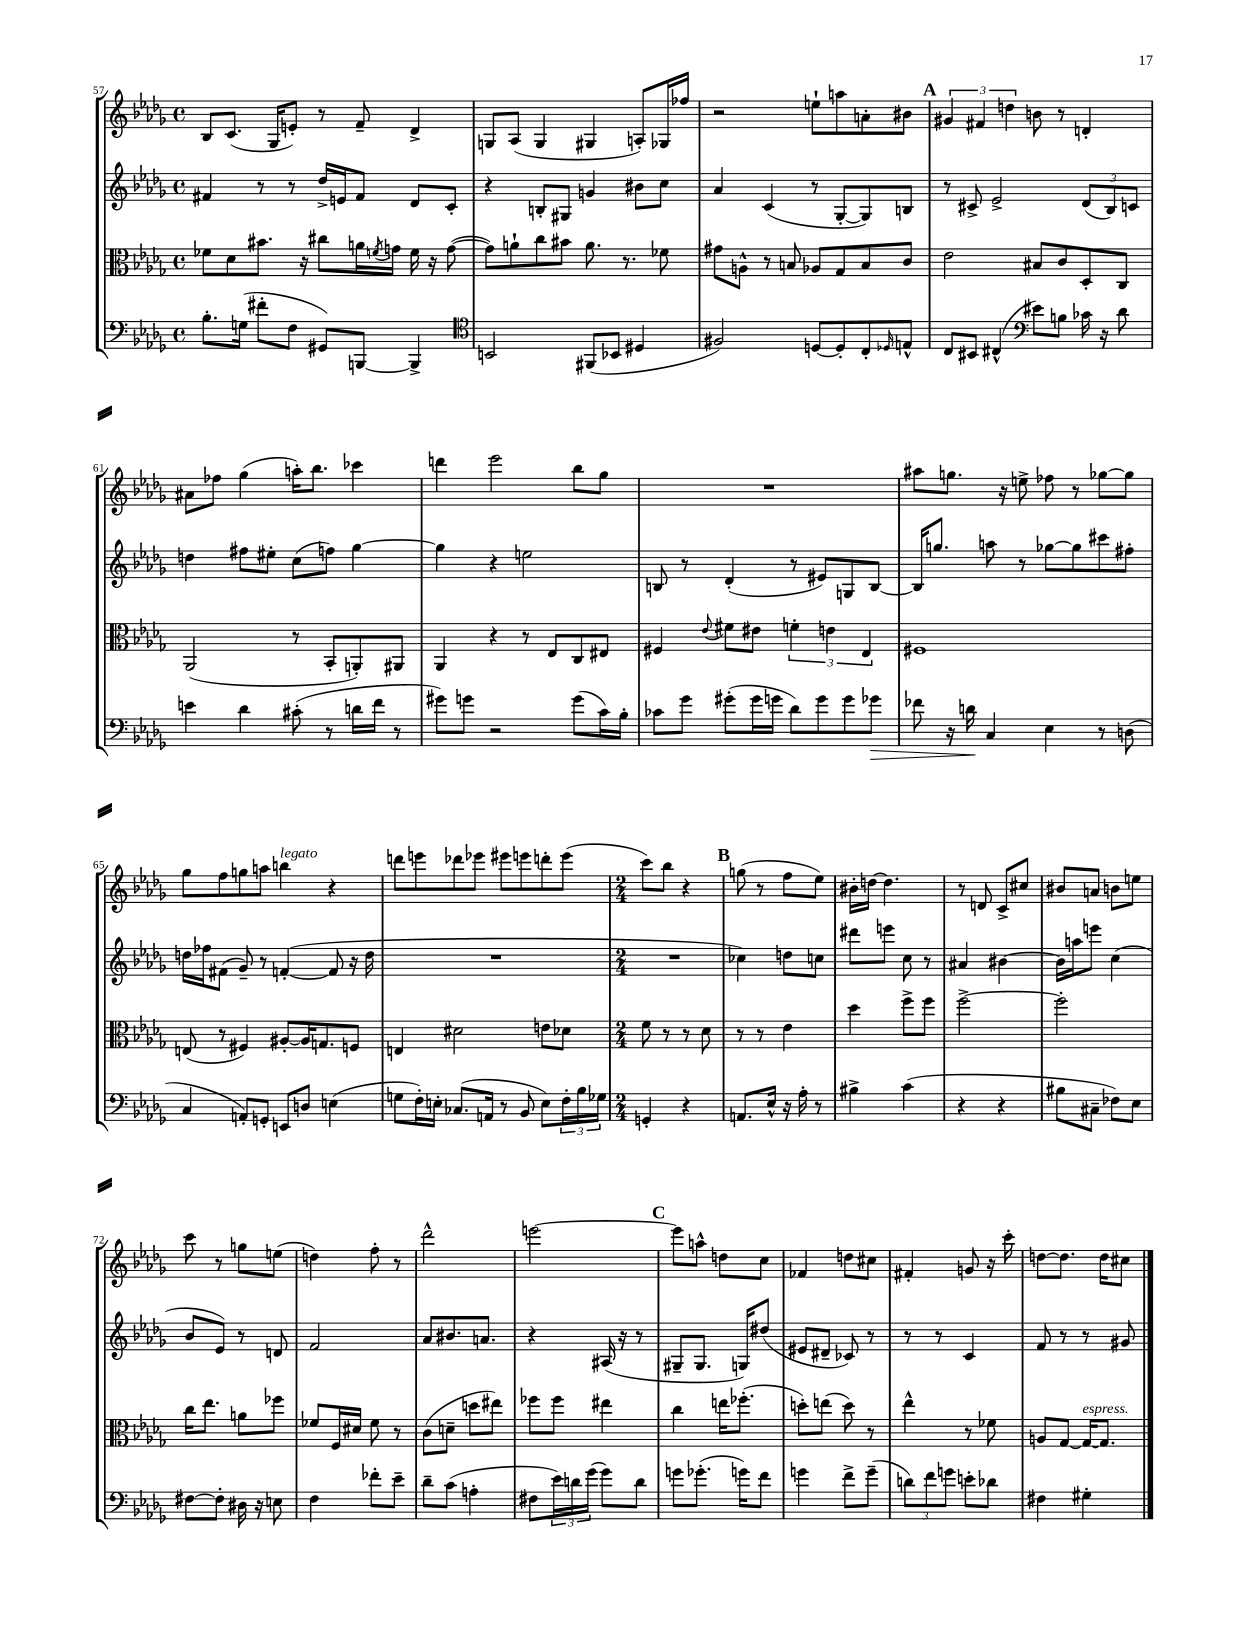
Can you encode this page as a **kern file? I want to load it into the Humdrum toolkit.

**kern	**kern	**kern	**kern
*staff4	*staff3	*staff2	*staff1
*clefF4	*clefC3	*clefG2	*clefG2
*k[b-e-a-d-g-]	*k[b-e-a-d-g-]	*k[b-e-a-d-g-]	*k[b-e-a-d-g-]
*M4/4	*M4/4	*M4/4	*M4/4
*met(c)	*met(c)	*met(c)	*met(c)
8.B-'	8f-	4f#	8B-
.	8d-	.	(8.c
(16G	.	.	.
8f#'	8.b#	8r	.
.	.	.	16G-
8F	.	8r	8e')
.	16r	.	.
8GG#)	8cc#	16dd-^	8r
.	.	16e	.
[8BBB	16a	8f#	8f~
.	8qf	.	.
.	16g	.	.
4BBB^]	16f	8d-	4d-^
.	16r	.	.
.	([8g	8c'	.
=	=	=	=
*clefC4	*	*	*
2BB	8g])	4r	8G
.	8a`	.	(8A-
.	8cc	8B'	4G
.	8b#	8G#	.
(8FF#	8.a	4g	4G#
8BB-	.	.	.
.	8.r	.	.
4D#	.	8b#	8A')
.	8f-	8cc	16G-
.	.	.	16ff-
=	=	=	=
2F#)	8g#	4a-	2r
.	8A^^	.	.
.	8r	(4c	.
.	8B	.	.
[8D	8A-	8r	8ee`
8D']	8G-	[8G-'	8aa
8C'	8B	8G-])	8a'
16qqD-	.	.	.
8E^^	8c	8B	8b#
=	=	=	=
8C	2e-	8r	6g#
8BB#	.	8c#^	.
.	.	.	6f#
(4C#^^	.	2e-^	.
.	.	.	6dd
*clefF4	*	*	*
8e#)	8B#	.	8b
8B	8c	.	8r
16c-	8D-'	(12d-	4d'
16r	.	.	.
.	.	12B-)	.
8d-	8C	.	.
.	.	12c	.
=	=	=	=
4e	(2AA-	4dd	8a#
.	.	.	8ff-
4d-	.	8ff#	(4gg-
.	.	8ee#'	.
(8c#'	8r	(8cc	16aa')
.	.	.	8.bb-
8r	8BB-'	8ff)	.
16d	8AA')	[4gg-	4ccc-
16f	.	.	.
8r	8AA#	.	.
=	=	=	=
8g#)	4AA-	4gg-]	4ddd
8g	.	.	.
2r	4r	4r	2eee-
.	8r	2ee	.
.	8E-	.	.
(8g	8C	.	8bb-
16c)	8E#	.	8gg-
16B-'	.	.	.
=	=	=	=
8c-	4F#	8B	1r
8g-	.	8r	.
.	8qqe-	.	.
(8g#'	8f#	(4d-'	.
16g#	8e#	.	.
16g	.	.	.
8d-)	6f'	8r	.
8g	.	8e#)	.
.	6e	.	.
8g	.	8G	.
.	6E-	.	.
8g-	.	[8B	.
=	=	=	=
8f-	1F#	16B]	8aa#
.	.	8.gg	.
16r	.	.	8.gg
16d	.	.	.
4C	.	8aa	.
.	.	.	16r
.	.	8r	8ee^
4E-	.	[8gg-	8ff-
.	.	8gg-]	8r
8r	.	8ccc#	[8gg-
(8D	.	8ff#'	8gg-]
=	=	=	=
4C	(8E	16dd	8gg-
.	.	16ff-	.
.	8r	(8f#	8ff
8AA')	4F#)	8g-~)	8gg
8GG'	.	8r	8aa
8EE	[8A#'	([4f'	4bb
8D	16A#]	.	.
.	8.G	.	.
(4E	.	8f]	4r
.	8F	16r	.
.	.	16dd	.
=	=	=	=
8G	4E	1r	8ddd
16F')	.	.	8eee
16E'	.	.	.
(8.C-	2d#	.	8ddd-
.	.	.	8eee-
16AA	.	.	.
8r	.	.	8eee#
8BB-	.	.	8eee
8E)	8e	.	8ddd'
24F'	8d-	.	(8eee
24B-	.	.	.
24G-	.	.	.
=	=	=	=
*M2/4	*M2/4	*M2/4	*M2/4
4GG'	8f	2r	8ccc)
.	8r	.	8bb-
4r	8r	.	4r
.	8d-	.	.
=	=	=	=
8.AA	8r	4cc-)	(8gg
.	8r	.	8r
16E-^^	.	.	.
16r	4e-	8dd	8ff
16A-'	.	.	.
8r	.	8cc	8ee-)
=	=	=	=
4B#^	4dd-	8ddd#	16b#'
.	.	.	[16dd
.	.	8eee	4.dd]
(4c	8ff^	8cc	.
.	8ff	8r	.
=	=	=	=
4r	[2ff^	4a#	8r
.	.	.	8d
4r	.	[4b#	8c^
.	.	.	8cc#
=	=	=	=
8B#	2ff']	16b#]	8b#
.	.	16aa	.
8C#~	.	8eee	8a
8F-)	.	(4cc	8b
8E-	.	.	8ee
=	=	=	=
[8F#	16cc	8b-	8ccc
.	8.ee-	.	.
8F#']	.	8e-)	8r
16D#	8a	8r	8gg
16r	.	.	.
8E	8ff-	8d	(8ee
=	=	=	=
4F	8f-	2f	4dd)
.	16F	.	.
.	16d#	.	.
8f-'	8f-	.	8ff'
8e-~	8r	.	8r
=	=	=	=
8d-~	(8c	8a-	2ddd-^^
(8c	8d~	8.b#	.
4A'	8dd	.	.
.	.	8.a	.
.	8ee#)	.	.
=	=	=	=
8F#	8ff-	4r	[2eee
24e-)	8ff-	.	.
24d	.	.	.
(24g-	.	.	.
8g-)	4ee#	(16A#	.
.	.	16r	.
8d	.	8r	.
=	=	=	=
8g	4cc	8G#~	8eee]
(8.g-'	.	8.G#	8aa^^
.	16ee	.	8dd
16g)	(8.ff-'	16G)	.
8f	.	(8dd#	8cc
=	=	=	=
4g	8dd')	8e#	4f-
.	(8ee	8d#~	.
8f^	8dd)	8c-)	8dd
(8g~	8r	8r	8cc#
=	=	=	=
12d)	4ee-^^	8r	4f#'
12f	.	.	.
.	.	8r	.
12g	.	.	.
8e'	8r	4c	8g
8d-	8f-	.	16r
.	.	.	16ccc'
=	=	=	=
4F#	8A	8f	[8dd
.	[8G-	8r	8.dd]
4G#'	16G-_	8r	.
.	8.G-]	.	16dd
.	.	8g#	8cc#
==	==	==	==
*-	*-	*-	*-
